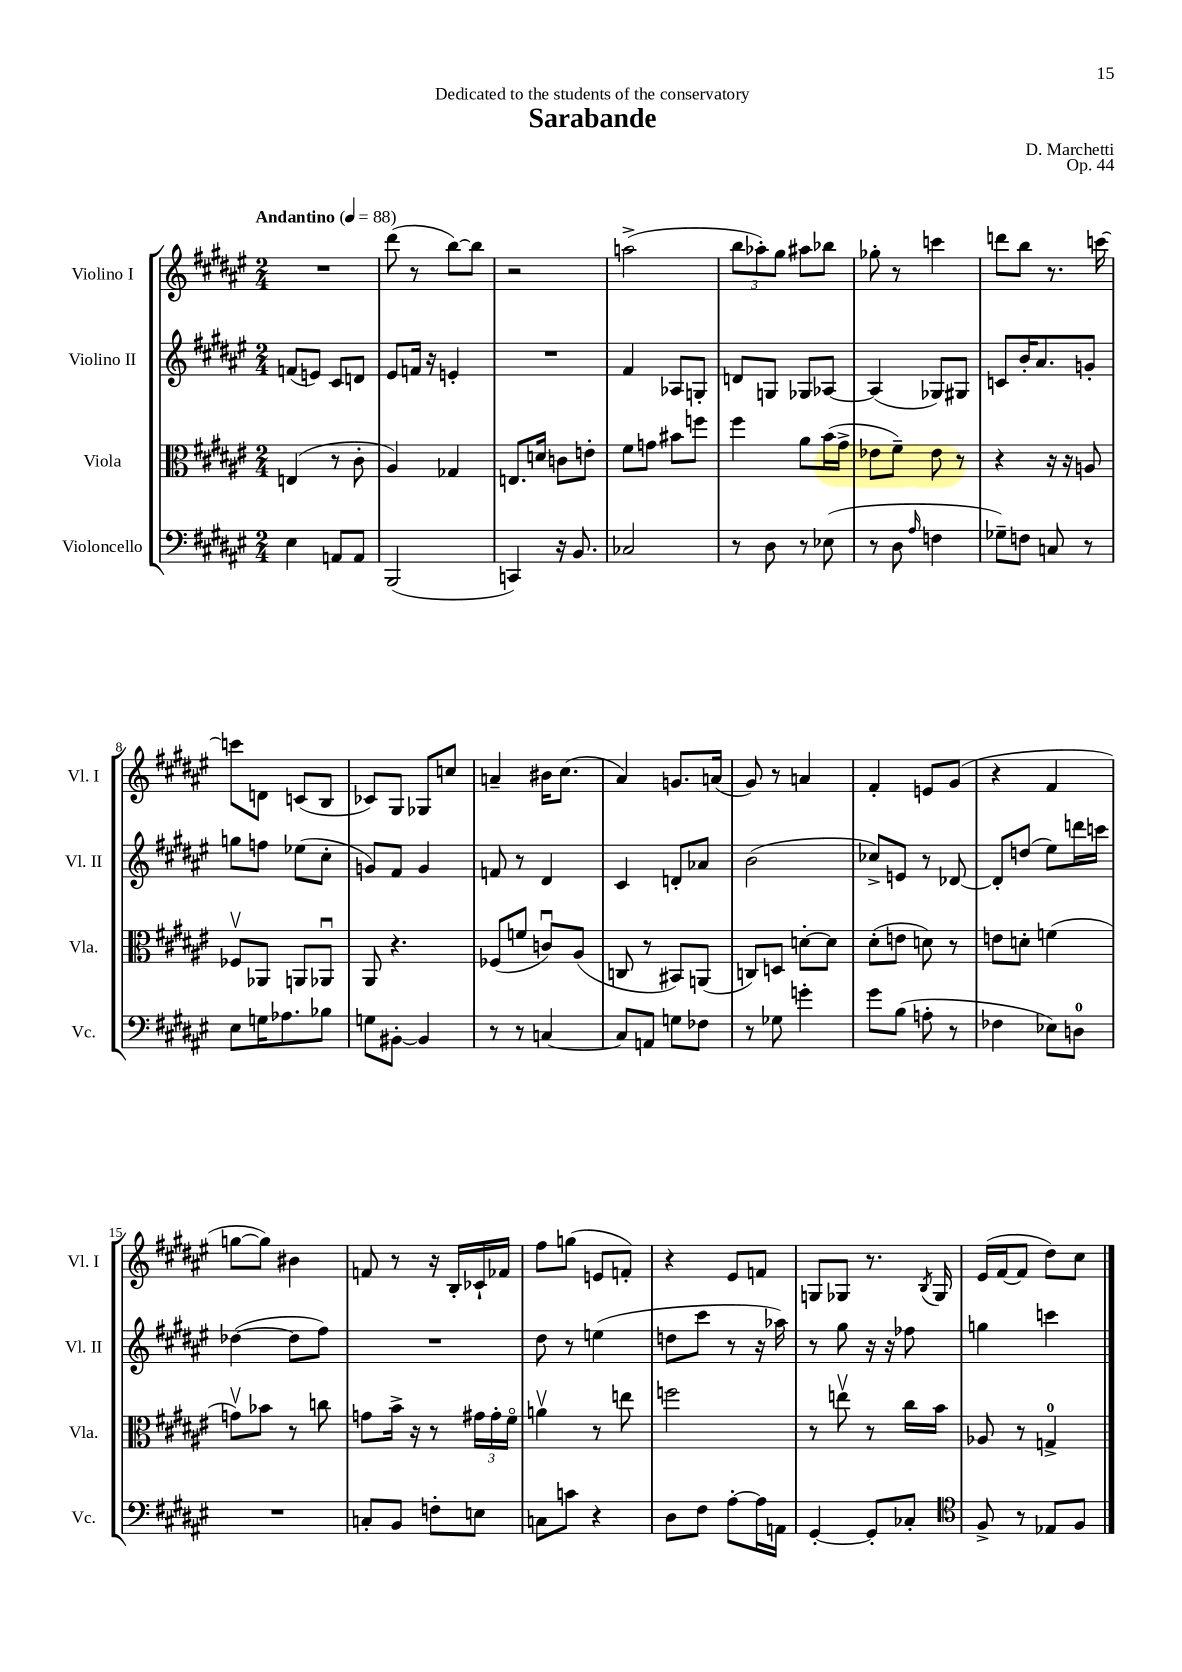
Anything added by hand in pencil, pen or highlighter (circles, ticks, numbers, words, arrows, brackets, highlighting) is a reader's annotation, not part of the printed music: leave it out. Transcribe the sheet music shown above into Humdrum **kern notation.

**kern	**kern	**kern	**kern
*staff4	*staff3	*staff2	*staff1
*clefF4	*clefC3	*clefG2	*clefG2
*k[f#c#g#d#a#e#]	*k[f#c#g#d#a#e#]	*k[f#c#g#d#a#e#]	*k[f#c#g#d#a#e#]
*M2/4	*M2/4	*M2/4	*M2/4
*MM88	*MM88	*MM88	*MM88
4E#	(4E	(8f	2r
.	.	8e)	.
8AA	8r	8c#	.
8AA	8c#'	8d	.
=	=	=	=
(2BBB	4A#)	8e#	(8ddd#
.	.	16f	8r
.	.	16r	.
.	4G-	4e'	[8bb)
.	.	.	8bb]
=	=	=	=
4CC)	8.E	2r	2r
.	16d	.	.
16r	8c	.	.
8.BB	.	.	.
.	8e'	.	.
=	=	=	=
2C-	8f#	4f#	(2aa^
.	8g	.	.
.	8b#	8A-	.
.	8ff	8G'	.
=	=	=	=
8r	4ff#	8d	12bb
.	.	.	12aa-')
8D#	.	8G	.
.	.	.	12gg#
8r	8a#	8G-	8aa#
(8E-	(16b	[8A-	8bb-
.	16g#^	.	.
=	=	=	=
8r	8e-	(4A-]	8gg-'
8D#	8f#~)	.	8r
16qqA#	.	.	.
4F	8e-	8G-)	4ccc
.	8r	8G#	.
=	=	=	=
8G-~)	4r	8c	8ddd
8F	.	16b'	8bb
.	.	8.a#	.
8C	16r	.	8.r
.	16r	.	.
8r	8A	8g'	.
.	.	.	[16ccc
=	=	=	=
8E#	8F-v	8gg	8ccc]
16G	8AA-	8ff	8d
8.A-	.	.	.
.	8AA	(8ee-	(8c
8B-	8AA-u	8cc#'	8B
=	=	=	=
8G	8AA#	8g)	8c-)
[8BB#'	4.r	8f#	8G#
4BB#]	.	4g	8G-
.	.	.	8cc
=	=	=	=
8r	(8F-	8f	4a~
8r	8f	8r	.
[4C	8cu)	4d#	16b#
.	.	.	(8.cc#
.	(8A#	.	.
=	=	=	=
8C]	8C	4c#	4a#)
8AA	8r	.	.
8G	8BB#)	8d'	8.g
8F-	(8AA	8a-	.
.	.	.	(16a
=	=	=	=
8r	8C)	(2b	8g#)
8G-	8D	.	8r
4g'	[8d'	.	4a
.	8d]	.	.
=	=	=	=
8g#	(8d#'	8cc-^)	4f#'
(8B	8e	8e	.
8A'	8d)	8r	8e
8r	8r	[8d-	(8g#
=	=	=	=
4F-	8e	8d-']	4r
.	8d'	(8dd	.
8E-)	(4f	8ee#)	4f#
8D	.	16ddd	.
.	.	16ccc	.
=	=	=	=
2r	8gv)	([4dd-	[8gg
.	8b-	.	8gg])
.	8r	8dd-]	4b#
.	8cc	8ff#)	.
=	=	=	=
8C'	8g	2r	8f
8BB	16b^	.	8r
.	16r	.	.
8F'	8r	.	16r
.	.	.	16B'
8E	24g#	.	16c-`
.	24g#'	.	.
.	.	.	16f-
.	24f#o	.	.
=	=	=	=
8C	4av	8dd#	8ff#
8c	.	8r	(8gg
4r	8r	(4ee	8e
.	8ee	.	8f')
=	=	=	=
8D#	2ff	8dd	4r
8F#	.	8ccc#	.
[8A#'	.	8r	8e#
16A#]	.	16r	8f
16AA	.	16aa-)	.
=	=	=	=
[4GG#'	8r	8r	8G
.	8eev	8gg#	8G-
8GG#']	8r	16r	8.r
.	.	16r	.
8C-'	16cc#	8ff-	.
.	.	.	8qB
.	16b	.	16G-
=	=	=	=
*clefC4	*	*	*
8F#^	8A-	4gg	(16e#
.	.	.	[16f#
8r	8r	.	8f#]
8E-	4G^	4ccc	8dd#)
8F#	.	.	8cc#
==	==	==	==
*-	*-	*-	*-
